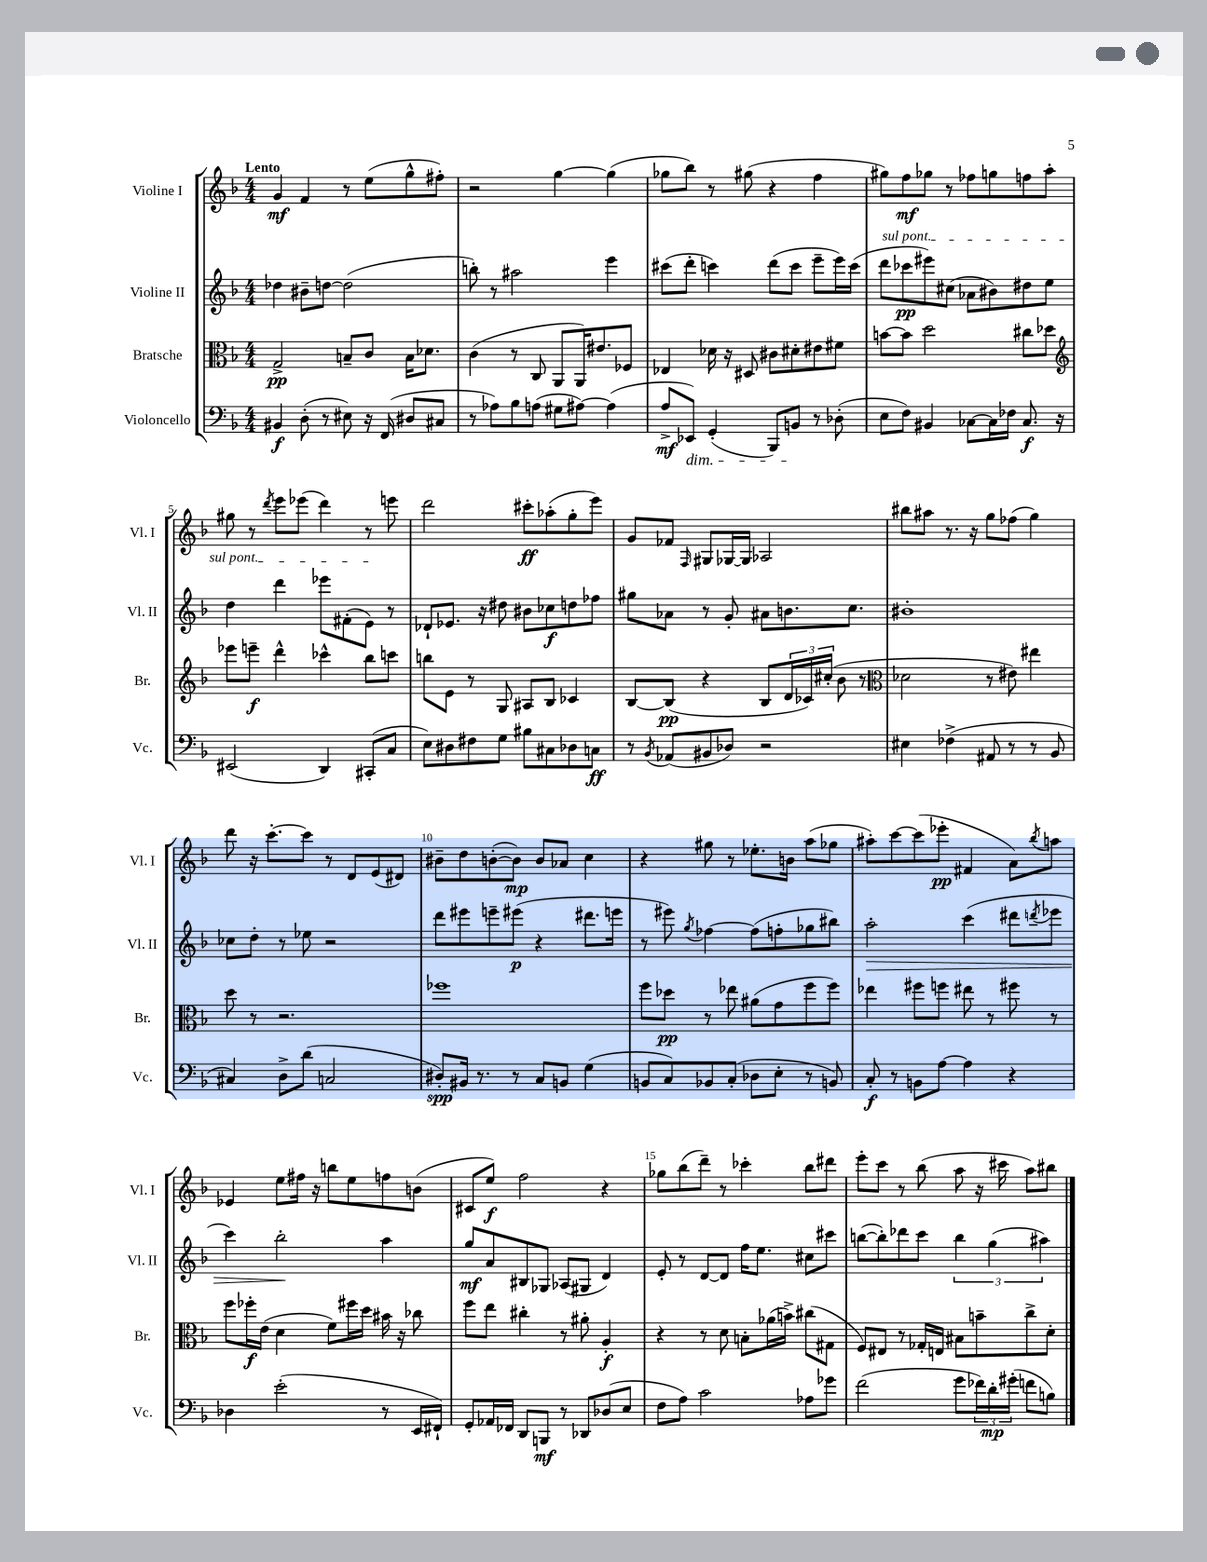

**kern	**kern	**kern	**kern
*staff4	*staff3	*staff2	*staff1
*clefF4	*clefC3	*clefG2	*clefG2
*k[b-]	*k[b-]	*k[b-]	*k[b-]
*M4/4	*M4/4	*M4/4	*M4/4
4BB#/	2G^/	4dd-\	4g/
(8D'\	.	8b#~\L	4f/
8r	.	[8dd\J	.
8E#\)	8B~/L	(2dd\]	8r
16r	8c/J	.	(8ee\L
(16FF/	.	.	.
8D#/L	16B\LK	.	8gg^^\
.	8.d-\J	.	.
8C#/J	.	.	8ff#'\J)
=	=	=	=
8r	(4c\	8bb'\)	2r
8A-\L)	.	8r	.
8B-\	8r	2aa#\	.
(8A\J	8C/	.	.
8G#\L	8AA/L	.	[4gg\
[8A#\J)	16AA/K)	.	.
.	8.e#/	.	.
(4A#\]	.	4eee\	(4gg\]
.	8F-/J	.	.
=	=	=	=
8A^/L	4E-/	(8ccc#\L	8gg-\L
8EE-/J)	.	8ddd'\J	8bb-\J)
(4GG'/	16d-\	4ccc\)	8r
.	16r	.	.
.	8D#/	.	(8gg#\
8BBB-/L)	8c#\L	(8ddd\L	4r
8BB/J	8d#'\	8ccc\J	.
8r	8e#\	8eee~\L	4ff\
(8D-'\	8f#\J	16eee\L)	.
.	.	(16ccc\JJ	.
=	=	=	=
8E\L	[8b\L	8ddd\L	8gg#\L)
8F\J)	8b\]J	8ccc-\	8ff\
4BB#/	2dd\	8eee#\)	8gg-\J
.	.	(8cc#\J	8r
[8C-\L	.	8a-\L	8ff-\L
16C-\]L	.	8b#\)	8gg\
16F-\JJ	.	.	.
8.C-/	8cc#\L	8dd#\	8ff\
.	8dd-\J	8ee\J	8aa'\J
16r	.	.	.
=	=	=	=
*	*clefG2	*	*
(2EE#/	8eee-\L	4dd\	8gg#\
.	8eee~\J	.	8r
.	.	.	8qddd/
.	4ddd^^\	4ddd\	8eee\L
.	.	.	(8eee-\J
4DD/)	4ccc-^^\	8eee-\L	4ddd\)
.	.	(8f#'\	.
(8CC#'/L	8bb-\L	8e\J)	8r
8C/J	8ccc\J	8r	8eee\
=	=	=	=
8E\L)	8bb\L	8d-`/L	2ddd\
8D#\	8e\J	8.e-/J	.
8F#\	8r	.	.
.	.	16r	.
8G\J	8G/	8dd#\	.
8B#\L	8A#/L	8b#\L	8ccc#'\L
8C#\	8B-/J	8cc-\	(8aa-'\
8D-\	4c-/	8dd\	8gg'\
8C\J	.	8ff-\J	8eee\J)
=	=	=	=
8r	[8B-/L	8gg#\L	8g/L
8qBB-/	.	.	.
(8AA-/L	(8B-/]J	8a-\J	8f-/J
.	.	.	16qqF/
8BB#/	4r	8r	8G#/L
8D-/J)	.	8g'/	[16G-/L
.	.	.	16G-/]JJ
2r	8B-/L	8a#\L	2A-/
.	24d/L	8.b\	.
.	24c-/)	.	.
.	(24cc#'/JJ	.	.
.	8b-\	.	.
.	.	8.cc\J	.
.	8r	.	.
=	=	=	=
*	*clefC3	*	*
4E#\	2d-\	1b#'	8bb#\L
.	.	.	8aa#\J
(4F-^\	.	.	8.r
.	.	.	16r
8AA#/	8r	.	8gg\L
8r	8e#\)	.	(8ff-\J
8r	4ee#\	.	4gg\)
8BB-/	.	.	.
=	=	=	=
4C#/)	8dd\	8cc-\L	8ddd\
.	8r	8dd'\J	16r
.	.	.	[8.ccc'\L
8D^\L	2.r	8r	.
(8d\J	.	8ee-\	8ccc\]J
2C/	.	2r	8r
.	.	.	8d/L
.	.	.	(8e/
.	.	.	8d#/J)
=	=	=	=
8D#'/L)	1ff-	8ddd\L	8b#~\L
16BB#/Jk	.	8eee#\	8dd\
8.r	.	.	.
.	.	8eee~\	([8b'\
8r	.	(8eee#\J	8b\]J)
8C/L	.	4r	8b/L
8BB/J	.	.	8a-/J
(4G\	.	8.ddd#\L	4cc\
.	.	16eee\Jk	.
=	=	=	=
8BB/L	8ff\L	8r	4r
8C/)	8dd-\J	8eee#\)	.
.	.	8qgg/	.
8BB-/	8r	[4ff-\	8gg#\
(8C'/J	8ee-\	.	8r
8D-\L	(8a#\L	(8ff-\]L	8.ee-'\L
8E'\J	8g\	8ff'\	.
.	.	.	16b\Jk
8r	8ff\	8gg-\	(8aa\L
8BB/)	8ff\J)	8bb#\J)	8gg-\J
=	=	=	=
8C'/	4ee-\	2aa'\	8aa#'\L)
8r	.	.	[8ccc\
8BB\L	8ff#\L	.	(8ccc\]
[8A\J	8ff\J	.	8eee-'\J
4A\]	8ee#\	(4ccc\	4f#/
.	8r	.	.
4r	8ff#\	8ddd#\L	8a\L)
.	.	8qddd/	8qbb-/
.	8r	8eee-\J	8aa\J
=	=	=	=
4D-\	8ff\L	4ccc\)	4e-/
.	16ff-'\L	.	.
.	(16e\JJ	.	.
(2e'\	4d\	2bb-'\	8ee\L
.	.	.	16ff#\Jk
.	.	.	16r
.	8f\L)	.	8bb\L
.	16ff#\L	.	8ee\
.	16dd\JJ	.	.
8r	16b#\	4aa\	8ff\
.	16r	.	.
16EE/LL	8cc-\	.	(8b\J
16FF#`/JJ)	.	.	.
=	=	=	=
8GG'/L	8ff\L	8gg/L	8c#/L
16AA-/L	8ee\J	8a/	8ee/J)
16FF-/JJ	.	.	.
8DD/L	4cc#'\	8B#/	2ff\
8BBB/J	.	8G-/J	.
8r	8r	(8A-/L	.
8DD-/L	8a#'\	8G#/J	.
(8D-/	4A'/	4d/)	4r
8E/J	.	.	.
=	=	=	=
8F\L	4r	8e'/	8gg-\L
8A\J)	.	8r	(8bb-\
2c\	8r	[8d/L	8ddd~\J)
.	8d\	8d/]J	8r
.	8B'\L	16ff\LK	4ccc-'\
.	.	8.ee\J	.
.	(16a-\L	.	.
.	16b^\JJ)	.	.
8A-\L	(8cc#\L	8cc#\L	8bb-\L
8g-\J	8G#\J	8ccc#\J	8ddd#\J
=	=	=	=
(2f\	8F/L)	([8bb\L	8eee'\L
.	8E#/J	8bb'\])	8ccc\J
.	8r	8ddd-\	8r
.	16G-'/LL	8ccc\J	(8bb-\
.	16E/JJ	.	.
8g\L	8B#\L	6bb\	8aa\
24f-\L)	8b~\	.	16r
24d'\	.	(6gg\	.
.	.	.	16ccc#\
(24g#'\JJ	.	.	.
8f\L	8cc^\	.	8aa\L)
.	.	6aa#\)	.
8B\J)	8d'\J	.	8bb#\J
==	==	==	==
*-	*-	*-	*-
